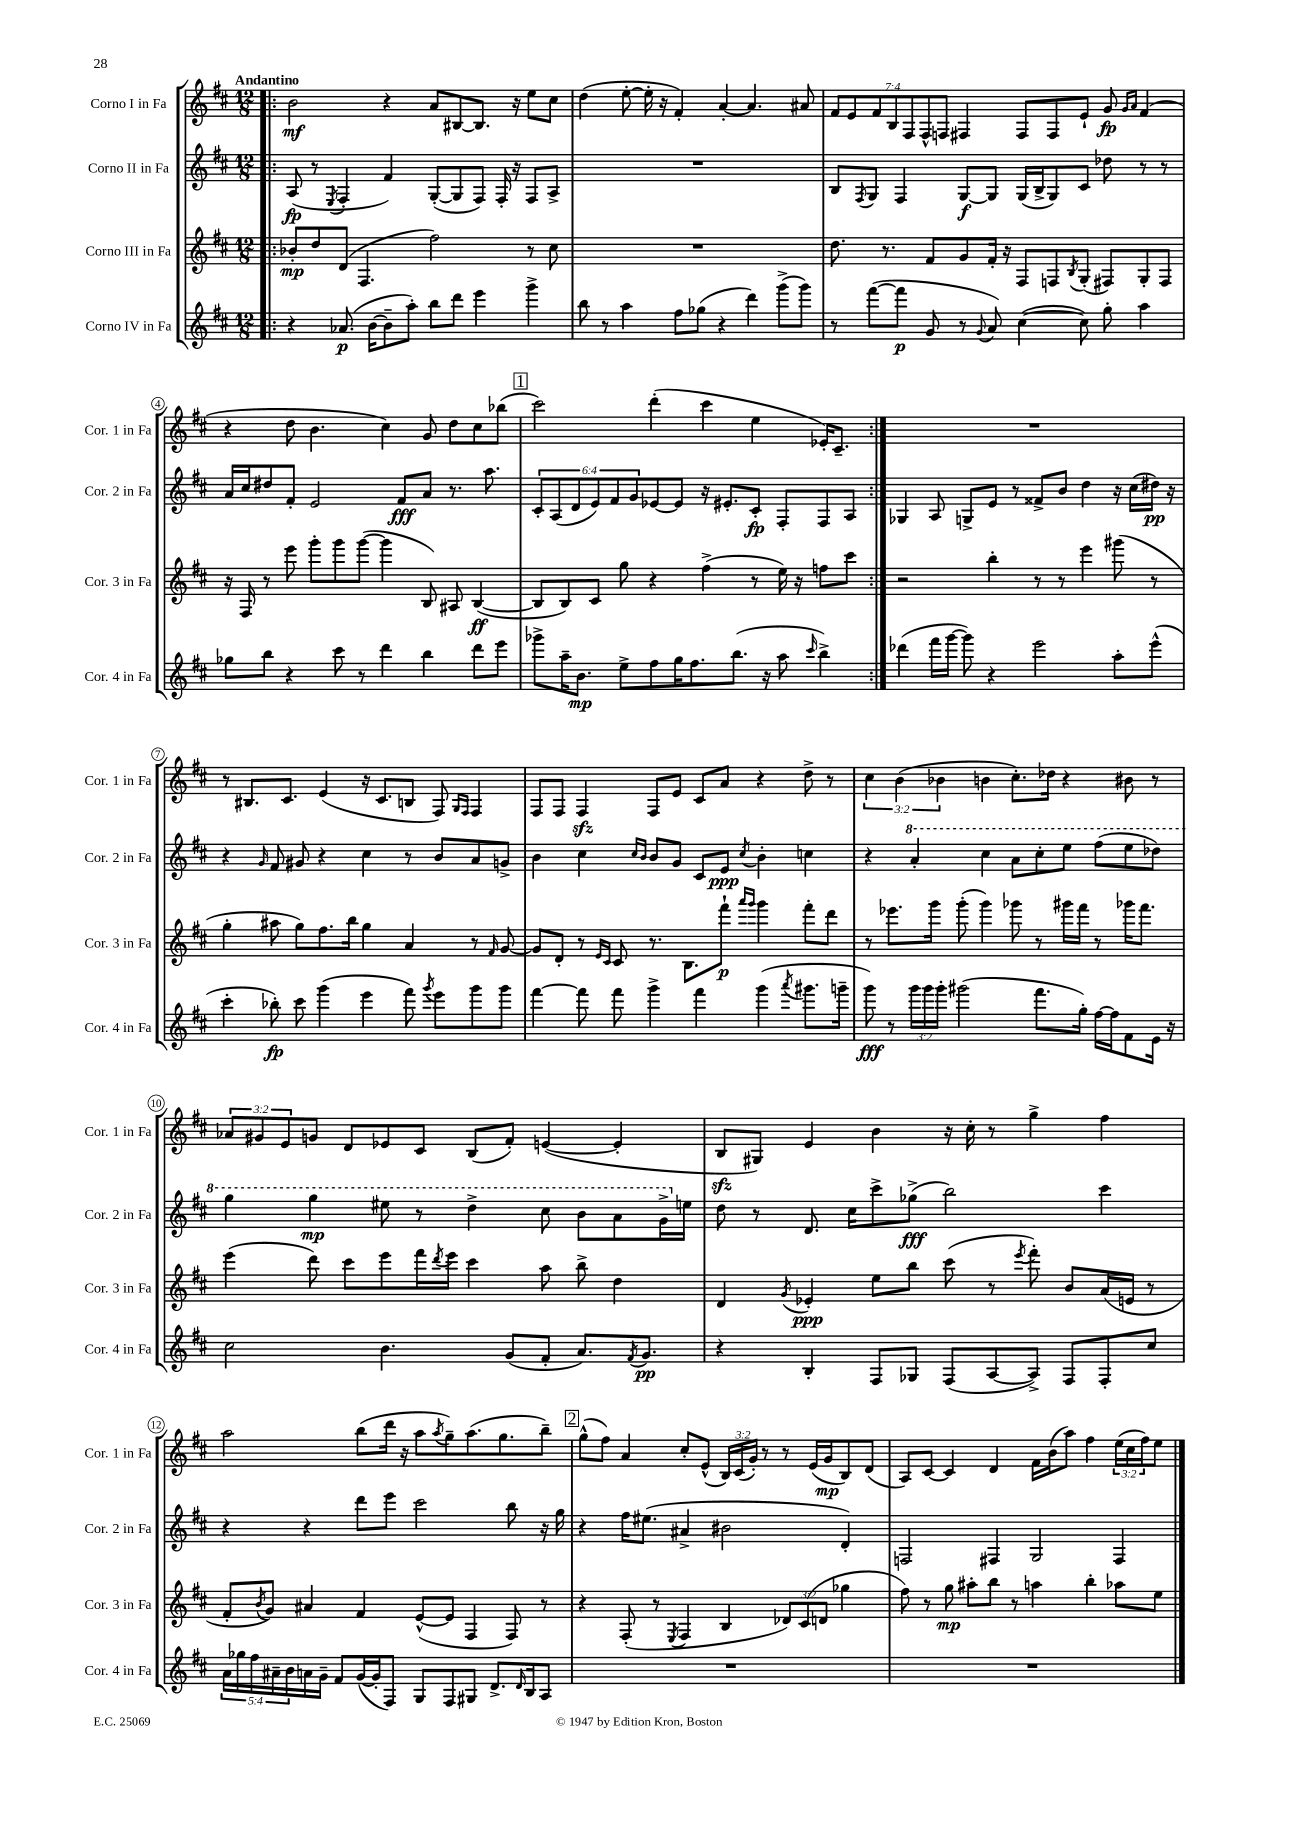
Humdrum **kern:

**kern	**kern	**kern	**kern
*staff4	*staff3	*staff2	*staff1
*clefG2	*clefG2	*clefG2	*clefG2
*k[f#c#]	*k[f#c#]	*k[f#c#]	*k[f#c#]
*M12/8	*M12/8	*M12/8	*M12/8
=!|:	=!|:	=!|:	=!|:
4r	8b-'/L	(8A/	2b\
.	8dd/	8r	.
.	.	8qE/	.
(8.a-/	(8d/J	4F#'/	.
.	4.F#/	.	.
[16b\LK	.	.	.
8b~\]	.	4f#/)	4r
8aa'\J)	.	.	.
8bb\L	2ff#\)	([8G'/L	8a/L
8ddd\J	.	8G/]	[8B#/
4eee\	.	8F#/J)	8.B#/]J
.	.	16F#'/	.
.	.	16r	16r
4ggg^\	8r	8F#/L	8ee\L
.	8cc#\	8A^/J	8cc#\J
=	=	=	=
8bb\	1.r	1.r	(4dd\
8r	.	.	.
4aa\	.	.	[8ee'\
.	.	.	16ee'\]
.	.	.	16r
8ff#\L	.	.	4f#'/)
(8gg-\J	.	.	.
4r	.	.	[4a'/
4ddd\)	.	.	4.a/]
(8ggg^\L	.	.	.
8ggg\J)	.	.	8a#/
=	=	=	=
8r	8.dd\	8B/L	14f#/L
.	.	.	14e/
.	.	8qF#/	.
([8fff#\L	.	8G/J	.
.	.	.	14f#/
.	8.r	.	.
.	.	.	14B/
8fff#\]J	.	4F#/	.
.	.	.	14F#/
.	.	.	14F#^^/
8g/	8f#/L	.	.
.	.	.	14F/J
8r	8g/	[8G/L	4F#/
8qqg/	.	.	.
8a/)	16f#'/Jk	8G/]J	.
.	16r	.	.
([4cc#\	8F#/L	(16G/LL	8F#/L
.	.	16B^/J	.
.	8F/	8G/)	8F#/
.	8qB/	.	.
8cc#\])	(8G'/J	8c#/J	8e`/J
8gg'\	8F#/L)	8dd-\	8g/
.	.	.	16qqg/LL
.	.	.	16qqa/JJ
4aa\	8G'/	8r	(4f#/
.	8F#/J	8r	.
=	=	=	=
8gg-\L	16r	16a/LL	4r
.	16F#/	16cc#/J	.
8bb\J	8r	8dd#/	.
4r	8eee\	8f#'/J	8dd\
.	8ggg'\L	2e/	4.b\
8ccc#\	8ggg\	.	.
8r	([8ggg\J	.	.
4ddd\	4ggg\]	.	4cc#\)
.	.	8f#/L	.
4bb\	8B/)	8a/J	8g/
.	8A#/	8.r	8dd\L
8ddd\L	([4B/	.	8cc#\
.	.	8.aa\	.
8eee\J	.	.	(8bb-\J
=	=	=	=
8ggg-^\L	8B/]L	12c#'/L	2ccc#\)
.	.	(12A/	.
16aa~\K	8B/)	.	.
.	.	12d/	.
8.b\J	.	.	.
.	8c#/J	12e/)	.
.	.	12f#/	.
8ee^\L	8gg\	.	.
.	.	12g/	.
8ff#\	4r	[8e-/	(4ddd'\
16gg\K	.	8e-/]J	.
8.ff#\	.	.	.
.	(4ff#^\	16r	4ccc#\
.	.	8.e#'/L	.
(8.bb\J	.	.	.
.	8r	8c#'/J	4ee\
16r	.	.	.
8aa\	16ee\)	8F#'/L	.
.	16r	.	.
16qqccc#/	.	.	.
4bb^\)	8ff\L	8F#/	16e-'/LK)
.	.	.	8.c#~/J
.	8ccc#\J	8A/J	.
=:|!	=:|!	=:|!	=:|!
(4ddd-\	2r	4G-/	1.r
16fff#\LL	.	8A/	.
[16ggg\JJ	.	.	.
8ggg\])	.	8G^/L	.
4r	4bb'\	8e/J	.
.	.	8r	.
2eee\	8r	8f##^/L	.
.	8r	8b/J	.
.	4eee\	4dd\	.
8aa'\L	(8ggg#\	16r	.
.	.	(16cc#\LL	.
(8eee^^\J	8r	16dd#\JJ)	.
.	.	16r	.
=	=	=	=
4ccc#'\	4gg'\	4r	8r
.	.	.	8.B#/L
.	.	16qqg/	.
8bb-'\)	8aa#\	8f#/	.
.	.	.	8.c#/J
8ccc#\	8gg\L)	8g#/	.
(4ggg\	8.ff#\	4r	(4e/
.	16bb\Jk	.	.
4eee\	4gg\	4cc#\	16r
.	.	.	8.c#/L
8fff#\)	4a/	8r	8B/J
8qggg/	.	.	.
8eee\L	.	8b/L	8F#/)
.	.	.	16qqG/LL
.	.	.	16qqF#/JJ
8ggg\	8r	8a/	4F#/
.	16qqf#/	.	.
8ggg\J	[8g/	8g^/J	.
=	=	=	=
[4fff#\	8g/]L	4b\	8F#/L
.	8d'/J	.	8F#/J
8fff#\]	8r	4cc#\	4F#/
.	16qqe/LL	.	.
.	16qqc#/JJ	.	.
8fff#\	8c#/	.	.
.	.	16qqcc#/LL	.
.	.	16qqb/JJ	.
4ggg^\	8.r	8b/L	8F#/L
.	.	8g/J	8e/J
.	8.B\L	.	.
4fff#\	.	8c#/L	8c#/L
.	8fff#`\J	8e/J	8a/J
.	16qqaaa/LL	.	.
.	16qqggg/JJ	8qcc#/	.
(4ggg\	4ggg\	4b'\	4r
8qaaa/	.	.	.
8.ggg#\L	8fff#'\L	4cc\	8dd^\
.	8ddd\J	.	8r
16ggg~\Jk	.	.	.
=	=	=	=
8ggg\)	8r	4r	6cc#\
8r	8.eee-\L	.	.
.	.	.	(6b\
24ggg\LL	.	4aa'/	.
24ggg\	.	.	.
.	16ggg\Jk	.	.
24ggg'\JJ	.	.	6b-\
(2ggg#\	(8ggg'\	.	.
.	4ggg\)	4ccc#\	4b\
.	8ggg-\	8aa\L	8.cc#'\L)
8.fff#\L	8r	8ccc#'\	.
.	.	.	16dd-\Jk
.	16ggg#\LL	8eee\J	4r
16gg'\Jk)	16fff#\JJ	.	.
[16ff#\LL	8r	(8fff#\L	.
16ff#\]J	.	.	.
8f#\	16ggg-\LK	8eee\	8b#\
.	8.fff#\J	.	.
16e\Jk	.	8ddd-\J)	8r
16r	.	.	.
=	=	=	=
2cc#\	(4eee\	4ggg\	12a-/L
.	.	.	12g#/
.	.	.	12e/
.	8ddd\)	4ggg\	8g/J
.	8ccc#\L	.	8d/L
4.b\	8eee\	8eee#\	8e-/
.	16fff#\L	8r	8c#/J
.	8qddd/	.	.
.	16eee\JJ	.	.
.	4ccc#\	4ddd^\	(8B/L
(8g/L	.	.	8f#'/J)
8f#'/J	8aa\	8ccc#\	([4e/
8.a/L)	8bb^\	8bb\L	.
.	4dd\	8aa\	4e'/]
8qf#/	.	.	.
8.g/J	.	.	.
.	.	16gg^\L	.
.	.	16ee\JJ	.
=	=	=	=
4r	4d/	8dd\	8B/L
.	.	8r	8G#/J)
.	8qg/	.	.
4B'/	4e-'/	8.d/	4e/
.	.	16cc#\LK	.
8F#/L	8ee\L	8ccc#^\	4b\
8G-/J	8bb\J	(8gg-^\J	.
(8F#/L	(8ccc#\	2bb\)	16r
.	.	.	16cc#'\
[8A/	8r	.	8r
.	8qeee/	.	.
8A^/]J)	8fff#'\)	.	4gg^\
8F#/L	8b/L	.	.
8F#'/	(16a/L	4ccc#\	4ff#\
.	16e/JJ	.	.
8cc#/J	8r	.	.
=	=	=	=
20a\LL	8f#'/L	4r	2aa\
20gg-\	.	.	.
20ff#\	.	.	.
.	8qb/	.	.
.	8g/J)	.	.
20a#~\	.	.	.
20b\	.	.	.
16a\	4a#/	4r	.
16g~\JJ	.	.	.
8f#/L	.	.	.
([16g/L	4f#/	8ddd\L	(8bb\L
16g'/]J	.	.	.
8F#/J)	.	8eee\J	16ddd\Jk
.	.	.	16r
8G/L	([8e^^/L	2ccc#\	8aa\L
.	.	.	8qaa/
8F#/	8e/]J	.	8gg~\)
8G#/J	4F#/	.	(8.aa\
8.d^/L	.	.	.
.	.	.	8.gg\
.	8F#/)	8bb\	.
16qqd/	.	.	.
16B/k	.	.	.
8A/J	8r	16r	8bb~\J)
.	.	16gg\	.
=	=	=	=
1.r	4r	4r	(8gg^^\L
.	.	.	8ff#\J)
.	(8F#'/	16ff#\LK	4a/
.	.	(8.ee#\J	.
.	8r	.	.
.	8qE/	.	.
.	4F#/	4a#^/	8cc#'/L
.	.	.	(8e^^/J
.	4B/	2b#\	24B/LL)
.	.	.	(24c#/
.	.	.	24g'/JJ)
.	.	.	8r
.	12d-/L)	.	8r
.	(12c#/	.	.
.	.	.	(16e/LL
.	12d/J	.	.
.	.	.	16g/J
.	4gg-\	4d'/)	8B/)
.	.	.	(8d/J
=	=	=	=
1.r	8ff#\)	2F/	8A/L)
.	8r	.	[8c#/J
.	8gg\	.	4c#/]
.	8aa#'\L	.	.
.	8bb\J	4F#/	4d/
.	8r	.	.
.	4aa\	2G/	16f#\LL
.	.	.	(16b\J
.	.	.	8aa\J)
.	4bb'\	.	4ff#\
.	8aa-\L	4F#/	(24ee\LL
.	.	.	24cc#\
.	.	.	24ff#\J)
.	8ee\J	.	8ee\J
==	==	==	==
*-	*-	*-	*-
